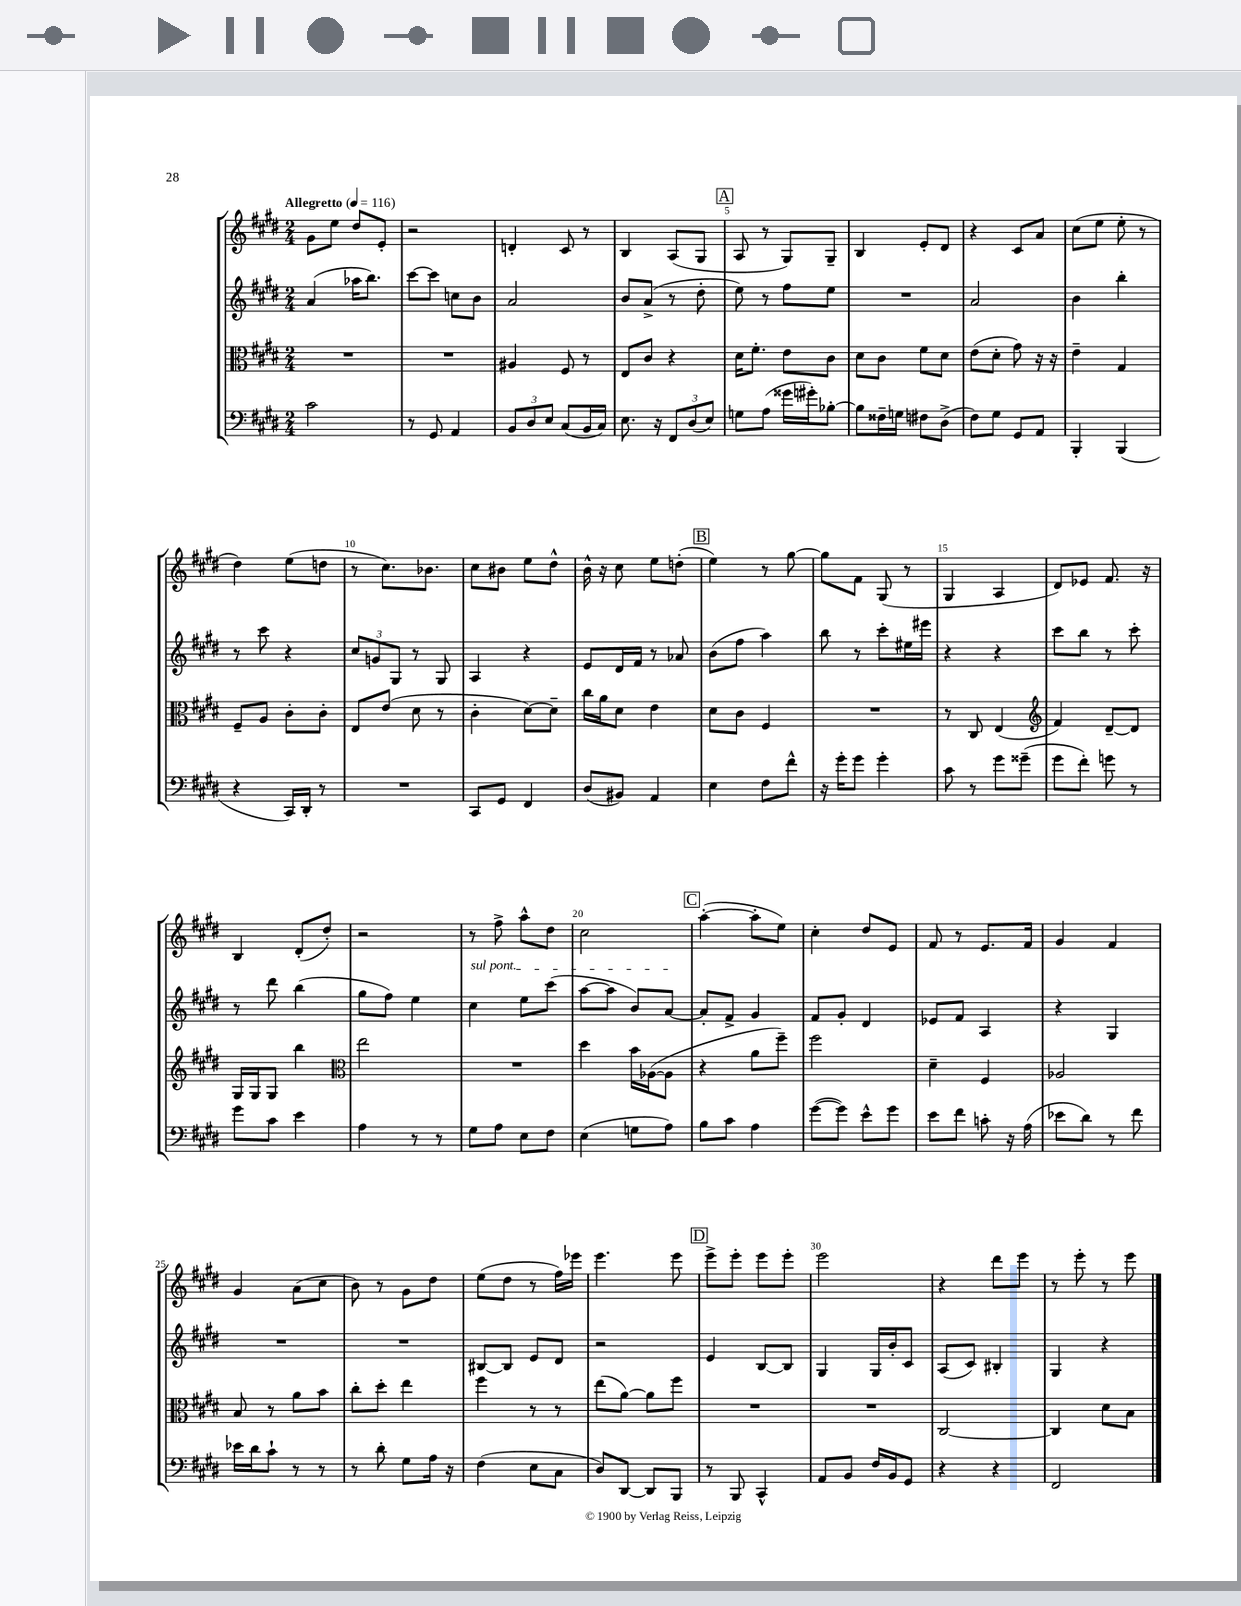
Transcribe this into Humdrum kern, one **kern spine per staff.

**kern	**kern	**kern	**kern
*part4	*part3	*part2	*part1
*staff4	*staff3	*staff2	*staff1
*clefF4	*clefC3	*clefG2	*clefG2
*k[f#c#g#d#]	*k[f#c#g#d#]	*k[f#c#g#d#]	*k[f#c#g#d#]
*M2/4	*M2/4	*M2/4	*M2/4
*MM116	*MM116	*MM116	*MM116
=1	=1	=1	=1
!	!	!	!LO:TX:a:B:t=Allegretto
2c#\	2r	(4a/	8g#\L
.	.	.	8ee\J
.	.	16aa-X\KL	8dd#/L
.	.	8.bb\J)	.
.	.	.	8e'/J
=2	=2	=2	=2
8r	2r	[8ccc#\L	2r
8GG#/	.	8ccc#\J]	.
4AA/	.	8ccn\L	.
.	.	8b\J	.
=3	=3	=3	=3
12BB/L	4A#X/	2a/	4dn'/
12D#/	.	.	.
12E/J	.	.	.
(8C#/L	8F#/	.	8c#/
16BB/L	8r	.	8r
16C#/JJ)	.	.	.
=4	=4	=4	=4
8.E\	8E/L	8b/L	4B/
.	8c#/J	(8a^/J	.
16r	.	.	.
12FF#/L	4r	8r	(8A/L
(12D#/	.	.	.
.	.	8dd#'\	8G#/J
12E/J)	.	.	.
!!LO:REH:place=s1:t=A
=5	=5	=5	=5
8Gn\L	16d#\KL	8ee\)	8A/
.	8.f#'\J	.	.
(8A\J	.	8r	8r
16g##X\LL	8e\L	8ff#\L	8G#/L)
16g#X'\J)	.	.	.
[8B-X'\J	8c#\J	8ee\J	8G#~/J
=6	=6	=6	=6
8B-\L]	8d#\L	2r	4B/
16F##X~\L	8c#\J	.	.
16Gn\JJ	.	.	.
8F#X\L	8f#\L	.	8e'/L
(8D#^\J	8d#\J	.	8d#/J
=7	=7	=7	=7
8F#\L)	(8e\L	2a/	4r
8G#\J	8d#'\J	.	.
8GG#/L	8g#\)	.	8c#/L
8AA/J	16r	.	8a/J
.	16r	.	.
=8	=8	=8	=8
4BBB'/	4e~\	4b\	(8cc#\L
.	.	.	8ee\J
(4BBB/	4G#/	4bb'\	8ee'\
.	.	.	8r
!!LO:LB:g=z
=9	=9	=9	=9
4r	8F#~/L	8r	4dd#\)
.	8A/J	8ccc#\	.
16CC#/LL)	8c#'\L	4r	(8ee\L
16DD#'/JJ	.	.	.
8r	8c#'\J	.	8ddn\J
=10	=10	=10	=10
2r	8E/L	12cc#/L	8r
.	.	12gn/	.
.	(8e/J	.	8.cc#\L)
.	.	12G#/J	.
.	8d#\	8r	.
.	.	.	8.b-X\J
.	8r	8G#/	.
=11	=11	=11	=11
8CC#/L	4c#'\	4A/	8cc#\L
8GG#/J	.	.	8b#X\J
4FF#/	[8d#\L)	4r	8ee\L
.	8d#~\J]	.	8dd#^^\J
=12	=12	=12	=12
(8D#/L	16cc#\LL	8e/L	16b^^\
.	16a\J	.	16r
8BB#X/J)	8d#\J	16d#/L	8cc#\
.	.	16f#/JJ	.
4AA/	4e\	8r	8ee\L
.	.	8a-X/	(8ddn'\J
!!LO:REH:place=s1:t=B
=13	=13	=13	=13
4E\	8d#\L	(8b\L	4ee\)
.	8c#\J	8ff#\J	.
8F#\L	4F#/	4aa\)	8r
8f#^^\J	.	.	[8gg#\
=14	=14	=14	=14
16r	2r	8bb\	8gg#\L]
16g#'\KL	.	.	.
8g#\J	.	8r	8f#\J
4g#'\	.	8ccc#'\L	(8G#/
.	.	16ee#X\L	8r
.	.	16eee#X\JJ	.
=15	=15	=15	=15
8c#\	8r	4r	4G#/
8r	8C#/	.	.
8g#\L	(4E/	4r	4A/
(8g##X~\J	.	.	.
=16	=16	=16	=16
*	*clefG2	*	*
8g#\L	4f#/)	8ccc#\L	8d#/L)
8f#'\J)	.	8bb\J	8e-X/J
8gn\	[8d#~/L	8r	8.f#/
8r	8d#/J]	8ccc#'\	.
.	.	.	16r
!!LO:LB:g=z
=17	=17	=17	=17
8g#\L	16G#/LL	8r	4B/
.	16G#/J	.	.
8c#\J	8G#/J	8ddd#\	.
4e\	4bb\	(4bb\	(8d#'/L
.	.	.	8dd#'/J)
=18	=18	=18	=18
*	*clefC3	*	*
4A\	2ee\	8gg#\L	2r
.	.	8ff#\J)	.
8r	.	4ee\	.
8r	.	.	.
=19	=19	=19	=19
!	!	!LO:TX:a:i:t=sul pont.	!
8G#\L	2r	4cc#\	8r
8A\J	.	.	8ff#^\
8E\L	.	8ee\L	8aa^^\L
8F#\J	.	(8ccc#\J	8dd#\J
=20	=20	=20	=20
(4E\	4dd#\	[8aa\L	2cc#\
.	.	8aa\J]	.
8Gn\L	16b\LL	8b/L)	.
.	([16A-X\J	.	.
8A\J)	8A-\J]	[8a/J	.
!!LO:REH:place=s1:t=C
=21	=21	=21	=21
8B\L	4r	8a'/L]	([4aa'\
8c#\J	.	8f#^/J	.
4A\	8a\L	4g#/	8aa'\L]
.	8ff#~\J)	.	8ee\J)
=22	=22	=22	=22
([8g#\L	2ff#\	8f#/L	4cc#'\
8g#\J])	.	8g#'/J	.
8e^^\L	.	4d#/	8dd#/L
8g#\J	.	.	8e/J
=23	=23	=23	=23
8e\L	4d#~\	8e-X/L	8f#/
8f#\J	.	8f#/J	8r
8cn'\	4F#/	4A/	8.e/L
16r	.	.	.
(16A\	.	.	16f#/Jk
=24	=24	=24	=24
8e-X\L	2A-X/	4r	4g#/
8d#\J)	.	.	.
8r	.	4G#/	4f#/
8f#\	.	.	.
!!LO:LB:g=z
=25	=25	=25	=25
16e-X\LL	8B/	2r	4g#/
16d#\J	.	.	.
8c#`\J	8r	.	.
8r	8a\L	.	(8a\L
8r	8b\J	.	8cc#\J
=26	=26	=26	=26
8r	8cc#'\L	2r	8b\)
8d#'\	8dd#'\J	.	8r
8G#\L	4ee\	.	8g#\L
16A\Jk	.	.	8dd#\J
16r	.	.	.
=27	=27	=27	=27
(4F#\	4ff#\	[8B#X/L	(8ee\L
.	.	8B#/J]	8dd#\J
8E\L	8r	8e/L	8r
8C#\J	8r	8d#/J	16ff#\LL)
.	.	.	16eee-X\JJ
=28	=28	=28	=28
8D#/L)	(8ee\L	2r	4.eee\
[8DD#/J	[8a\J)	.	.
8DD#/L]	8a\L]	.	.
8BBB/J	8ff#\J	.	8eee\
!!LO:REH:place=s1:t=D
=29	=29	=29	=29
8r	2r	4e/	8eee^\L
8BBB/	.	.	8eee'\J
4CC#^^/	.	[8B/L	8eee\L
.	.	8B/J]	8eee'\J
=30	=30	=30	=30
8AA/L	2r	4G#/	2eee\
8BB/J	.	.	.
16F#/LL	.	16G#/LL	.
16BB/J	.	16b'/J	.
8GG#/J	.	8c#/J	.
=31	=31	=31	=31
4r	[2C#/	(8A/L	4r
.	.	8c#/J)	.
4r	.	4B#X'/	8ddd#\L
.	.	.	8eee\J
=32	=32	=32	=32
2FF#/	4C#/]	4G#/	8r
.	.	.	8eee'\
.	8d#\L	4r	8r
.	8B\J	.	8eee\
==	==	==	==
*-	*-	*-	*-
